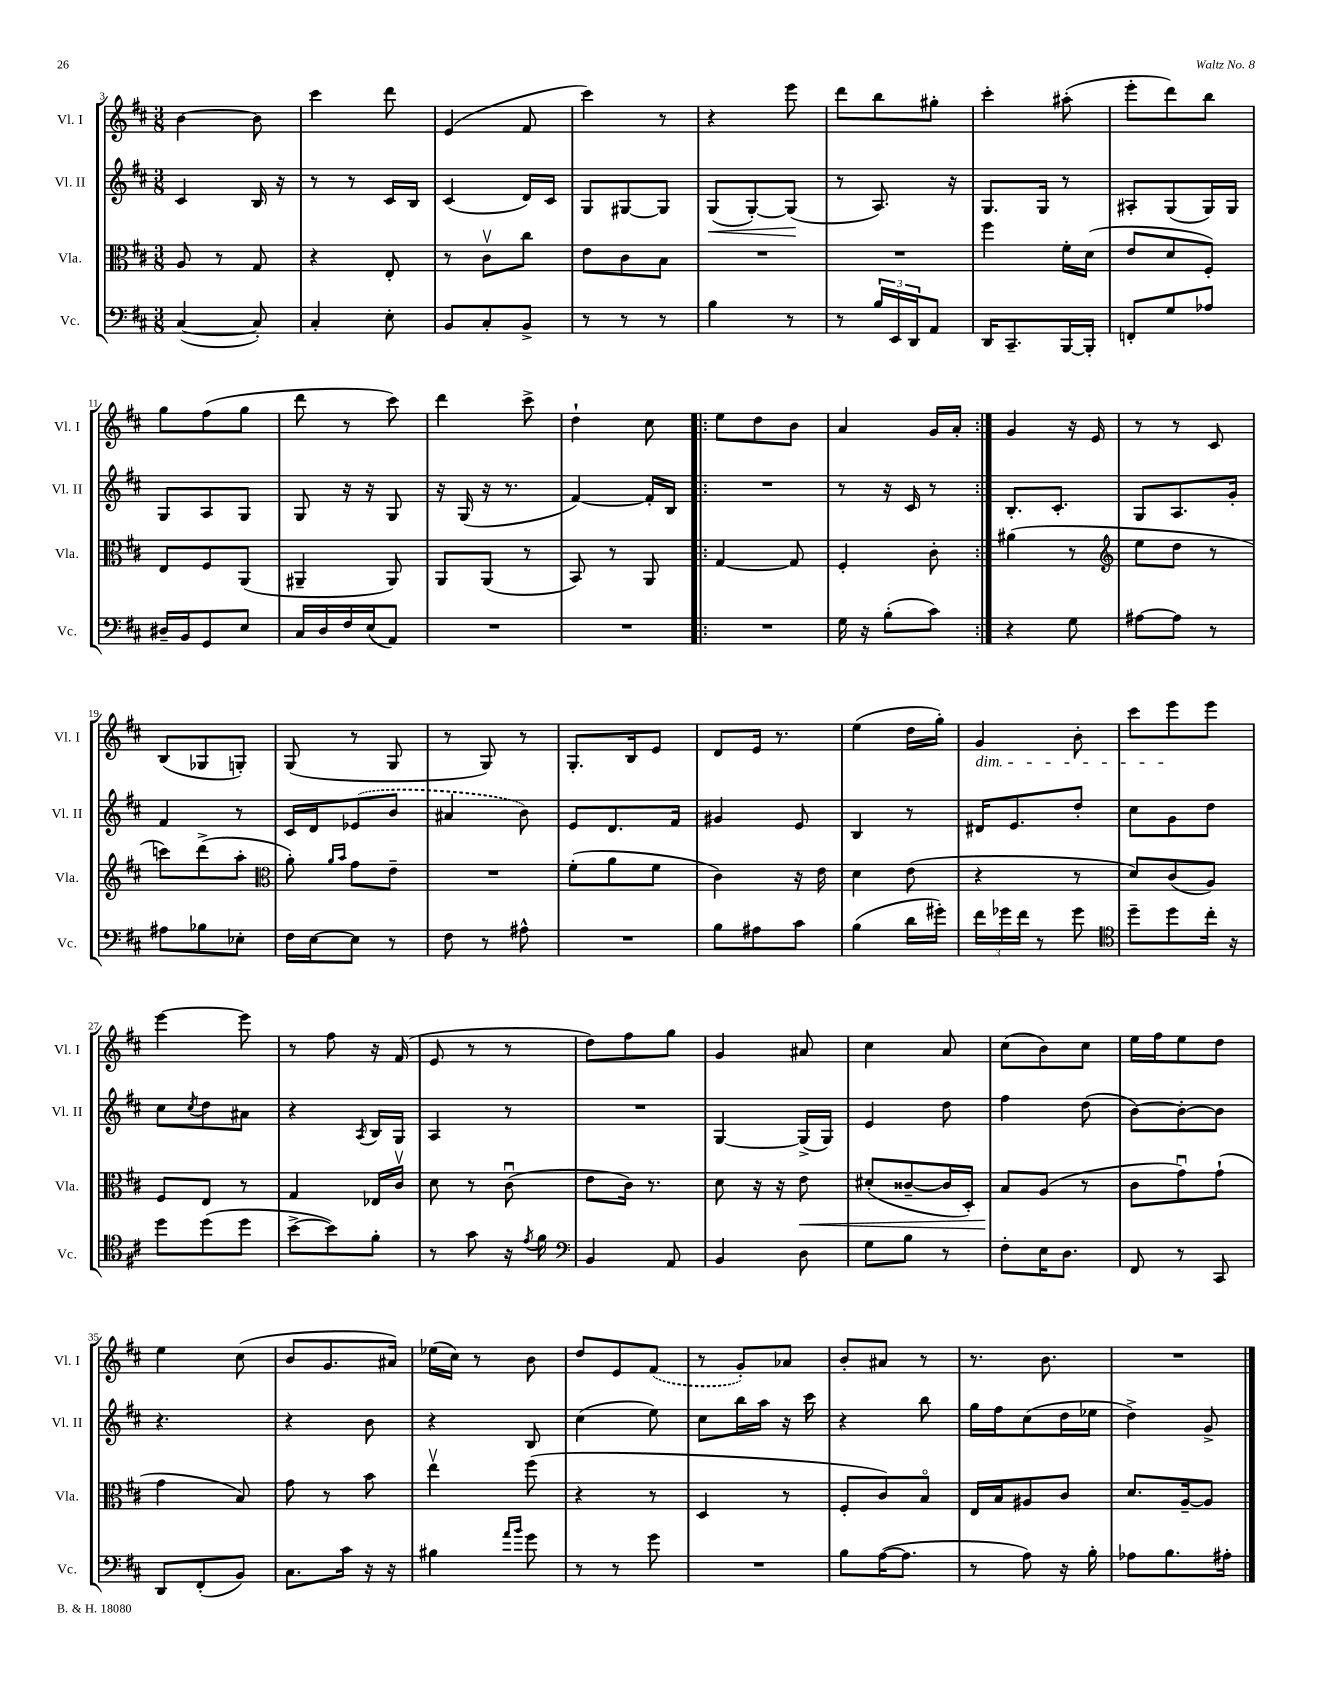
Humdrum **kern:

**kern	**kern	**dynam	**kern	**dynam	**kern
*part4	*part3	*part3	*part2	*part2	*part1
*staff4	*staff3	*staff3	*staff2	*staff2	*staff1
*I"Vc.	*I"Vla.	*	*I"Vl. II	*	*I"Vl. I
*I'Vc.	*I'Vla.	*	*I'Vl. II	*	*I'Vl. I
*clefF4	*clefC3	*	*clefG2	*	*clefG2
*k[f#c#]	*k[f#c#]	*	*k[f#c#]	*	*k[f#c#]
*M3/8	*M3/8	*	*M3/8	*	*M3/8
=3	=3	=3	=3	=3	=3
([4C#/	8A/	.	4c#/	.	[4b\
.	8r	.	.	.	.
8C#'/])	8G/	.	16B/	.	8b\]
.	.	.	16r	.	.
=4	=4	=4	=4	=4	=4
4C#'/	4r	.	8r	.	4ccc#\
.	.	.	8r	.	.
8E'\	8E'/	.	16c#/LL	.	8ddd\
.	.	.	16B/JJ	.	.
=5	=5	=5	=5	=5	=5
8BB/L	8r	.	(4c#/	.	(4e/
8C#'/	8c#v\L	.	.	.	.
8BB^/J	8cc#\J	.	16d/LL)	.	8f#/
.	.	.	16c#/JJ	.	.
=6	=6	=6	=6	=6	=6
8r	8e\L	.	8G/L	.	4ccc#\)
8r	8c#\	.	[8G#X/	.	.
8r	8B\J	.	8G#/J]	.	8r
=7	=7	=7	=7	=7	=7
!	!	!	!	!LO:HP:b	!
4B\	4.r	.	(8G/L	<	4r
.	.	.	[8G'/)	.	.
8r	.	.	(8G/J]	.	8eee\
.	.	.	.	[	.
=8	=8	=8	=8	=8	=8
8r	4.r	.	8r	.	8ddd\L
24B/LL	.	.	8.A/)	.	8bb\
24EE/	.	.	.	.	.
24DD/J	.	.	.	.	.
8AA/J	.	.	.	.	8gg#X'\J
.	.	.	16r	.	.
=9	=9	=9	=9	=9	=9
16DD/KL	4ff#\	.	8.G/L	.	4ccc#'\
8.CC#~/	.	.	.	.	.
.	.	.	16G/Jk	.	.
[16BBB/L	16f#'\LL	.	8r	.	(8aa#X'\
16BBB'/JJ]	(16d\JJ	.	.	.	.
=10	=10	=10	=10	=10	=10
8FFn'/L	8e/L	.	8A#X'/L	.	8eee'\L
8G/	8d/	.	(8G/	.	8ddd\)
8A-X/J	8F#'/J)	.	16G/L)	.	8bb\J
.	.	.	16G/JJ	.	.
!!LO:LB:g=z
=11	=11	=11	=11	=11	=11
16D#X~/LL	8E/L	.	8G/L	.	8gg\L
16BB/J	.	.	.	.	.
8GG/	8F#/	.	8A/	.	(8ff#\
8E/J	(8AA/J	.	8G/J	.	8gg\J
=12	=12	=12	=12	=12	=12
16C#/LL	4AA#X~/	.	8G/	.	8ddd\
16D/	.	.	.	.	.
16F#/	.	.	16r	.	8r
(16E/J	.	.	16r	.	.
8AA/J)	8AA#/)	.	8G/	.	8ccc#\)
=13	=13	=13	=13	=13	=13
4.r	8AA/L	.	16r	.	4ddd\
.	.	.	(16G/	.	.
.	(8AA/J	.	16r	.	.
.	.	.	8.r	.	.
.	8r	.	.	.	8ccc#^\
=14	=14	=14	=14	=14	=14
4.r	8BB/)	.	[4f#/)	.	4dd`\
.	8r	.	.	.	.
.	8AA/	.	16f#'/LL]	.	8cc#\
.	.	.	16B/JJ	.	.
=15!|:	=15!|:	=15!|:	=15!|:	=15!|:	=15!|:
4.r	[4G/	.	4.r	.	8ee\L
.	.	.	.	.	8dd\
.	8G/]	.	.	.	8b\J
=16	=16	=16	=16	=16	=16
16G\	4F#'/	.	8r	.	4a/
16r	.	.	.	.	.
(8B'\L	.	.	16r	.	.
.	.	.	16c#/	.	.
8c#\J)	8c#'\	.	8r	.	16g/LL
.	.	.	.	.	16a'/JJ
=17:|!	=17:|!	=17:|!	=17:|!	=17:|!	=17:|!
4r	(4a#X\	.	8.B'/L	.	4g/
.	.	.	8.c#'/J	.	.
8G\	8r	.	.	.	16r
.	.	.	.	.	16e/
=18	=18	=18	=18	=18	=18
*	*clefG2	*	*	*	*
[8A#X\L	8ee\L	.	8G/L	.	8r
8A#\J]	8dd\J	.	8.A/	.	8r
8r	8r	.	.	.	8c#/
.	.	.	16g'/Jk	.	.
!!LO:LB:g=z
=19	=19	=19	=19	=19	=19
8A#X\L	8cccn\L)	.	4f#/	.	(8B/L
8B-X\	(8ddd^\	.	.	.	8G-X/
8E-X'\J	8aa'\J	.	8r	.	8Gn'/J)
=20	=20	=20	=20	=20	=20
*	*clefC3	*	*	*	*
16F#\LL	8a'\)	.	16c#/LL	.	(8G/
[16E\J	.	.	16d/J	.	.
.	16qqa/LL	.	.	.	.
.	16qqb/JJ	.	.	.	.
8E\J]	8g\L	.	(8e-X/	.	8r
8r	8e~\J	.	8b/J	.	8G/
=21	=21	=21	=21	=21	=21
8F#\	4.r	.	4a#X/	.	8r
8r	.	.	.	.	8G/)
8A#X^^\	.	.	8b\)	.	8r
=22	=22	=22	=22	=22	=22
4.r	(8f#'\L	.	8e/L	.	8.G'/L
.	8a\	.	8.d/	.	.
.	.	.	.	.	16B/k
.	8f#\J	.	.	.	8e/J
.	.	.	16f#/Jk	.	.
=23	=23	=23	=23	=23	=23
8B\L	4c#\)	.	4g#X/	.	8d/L
8A#X\	.	.	.	.	16e/Jk
.	.	.	.	.	8.r
8c#\J	16r	.	8e/	.	.
.	16e\	.	.	.	.
=24	=24	=24	=24	=24	=24
(4B\	4d\	.	4B/	.	(4ee\
16d\LL	(8e\	.	8r	.	16dd\LL
16g#X'\JJ)	.	.	.	.	16gg'\JJ)
=25	=25	=25	=25	=25	=25
!	!	!	!	!	!LO:TX:b:i:t=dim.
24f#\LL	4r	.	16d#X/KL	.	4g/
24g-X\	.	.	.	.	.
.	.	.	8.e/	.	.
24f#\JJ	.	.	.	.	.
8r	.	.	.	.	.
8g-\	8r	.	8dd'/J	.	8b'\
=26	=26	=26	=26	=26	=26
*clefC4	*	*	*	*	*
8dd~\L	8d/L)	.	8cc#\L	.	8ccc#\L
8dd\	(8c#/	.	8g\	.	8eee\
16cc#'\Jk	8A/J)	.	8dd\J	.	8eee\J
16r	.	.	.	.	.
!!LO:LB:g=z
=27	=27	=27	=27	=27	=27
8dd\L	8F#/L	.	8cc#\L	.	[4eee\
.	.	.	8qcc#/	.	.
(8dd\	8E/J	.	8dd\	.	.
8dd\J	8r	.	8a#X\J	.	8eee\]
=28	=28	=28	=28	=28	=28
[8b^\L	4G/	.	4r	.	8r
8b\])	.	.	.	.	8ff#\
.	.	.	8qA/	.	.
8f#'\J	16E-X/LL	.	16B/LL	.	16r
.	16c#v/JJ	.	16G/JJ	.	(16f#/
=29	=29	=29	=29	=29	=29
8r	8d\	.	4A/	.	8e/
8g\	8r	.	.	.	8r
16r	(8c#u\	.	8r	.	8r
8qe/	.	.	.	.	.
16f#\	.	.	.	.	.
=30	=30	=30	=30	=30	=30
*clefF4	*	*	*	*	*
4BB/	8e\L	.	4.r	.	8dd\L)
.	16c#\Jk)	.	.	.	8ff#\
.	8.r	.	.	.	.
8AA/	.	.	.	.	8gg\J
=31	=31	=31	=31	=31	=31
4BB/	8d\	.	[4G/	.	4g/
.	16r	.	.	.	.
.	16r	.	.	.	.
!	!	!LO:HP:b	!	!	!
8D\	8e\	<	(16G^/LL]	.	8a#X/
.	.	.	16G/JJ)	.	.
=32	=32	=32	=32	=32	=32
8G\L	(8d#X'/L	.	4e/	.	4cc#\
8B\J	[8c##X~/	.	.	.	.
8r	16c##/L]	.	8dd\	.	8a/
.	16D'/JJ)	.	.	.	.
=33	=33	=33	=33	=33	=33
8F#'\L	8B/L	.	4ff#\	.	(8cc#\L
16E\K	(8A/J	[	.	.	8b\)
8.D\J	.	.	.	.	.
.	8r	.	(8dd\	.	8cc#\J
=34	=34	=34	=34	=34	=34
8FF#/	8c#\L	.	[8b\L)	.	16ee\LL
.	.	.	.	.	16ff#\J
8r	8gu\)	.	8b'\_	.	8ee\
8CC#/	(8g`\J	.	8b\J]	.	8dd\J
!!LO:LB:g=z
=35	=35	=35	=35	=35	=35
8DD/L	4g\	.	4.r	.	4ee\
(8FF#'/	.	.	.	.	.
8BB/J)	8B/)	.	.	.	(8cc#\
=36	=36	=36	=36	=36	=36
8.C#\L	8g\	.	4r	.	8b/L
.	8r	.	.	.	8.g/
16c#\Jk	.	.	.	.	.
16r	8b\	.	8b\	.	.
16r	.	.	.	.	16a#X/Jk)
=37	=37	=37	=37	=37	=37
4B#X\	4eev\	.	4r	.	(16ee-X\LL
.	.	.	.	.	16cc#\JJ)
.	.	.	.	.	8r
16qqa/LL	.	.	.	.	.
16qqb/JJ	.	.	.	.	.
8g\	(8ff#\	.	8B/	.	8b\
=38	=38	=38	=38	=38	=38
8r	4r	.	(4cc#\	.	8dd/L
8r	.	.	.	.	8e/
8g\	8r	.	8ee\)	.	(8f#/J
=39	=39	=39	=39	=39	=39
4.r	4D/	.	8cc#\L	.	8r
.	.	.	16bb\L	.	8g'/L)
.	.	.	16aa\JJ	.	.
.	8r	.	16r	.	8a-X/J
.	.	.	16ccc#\	.	.
=40	=40	=40	=40	=40	=40
8B\L	8F#'/L	.	4r	.	8b'/L
([16A\K	8c#/)	.	.	.	8a#X/J
8.A\J]	.	.	.	.	.
.	8B/J	.	8bb\	.	8r
=41	=41	=41	=41	=41	=41
8r	16E/LL	.	16gg\LL	.	8.r
.	16B/J	.	16ff#\J	.	.
8A\)	8A#X/	.	(8cc#\	.	.
.	.	.	.	.	8.b\
16r	8c#/J	.	16dd\L	.	.
16B'\	.	.	16ee-X\JJ	.	.
=42	=42	=42	=42	=42	=42
8A-X\L	8.d/L	.	4dd^\)	.	4.r
8.B\	.	.	.	.	.
.	[16A~/k	.	.	.	.
.	8A/J]	.	8g^/	.	.
16A#X'\Jk	.	.	.	.	.
==	==	==	==	==	==
*-	*-	*-	*-	*-	*-
